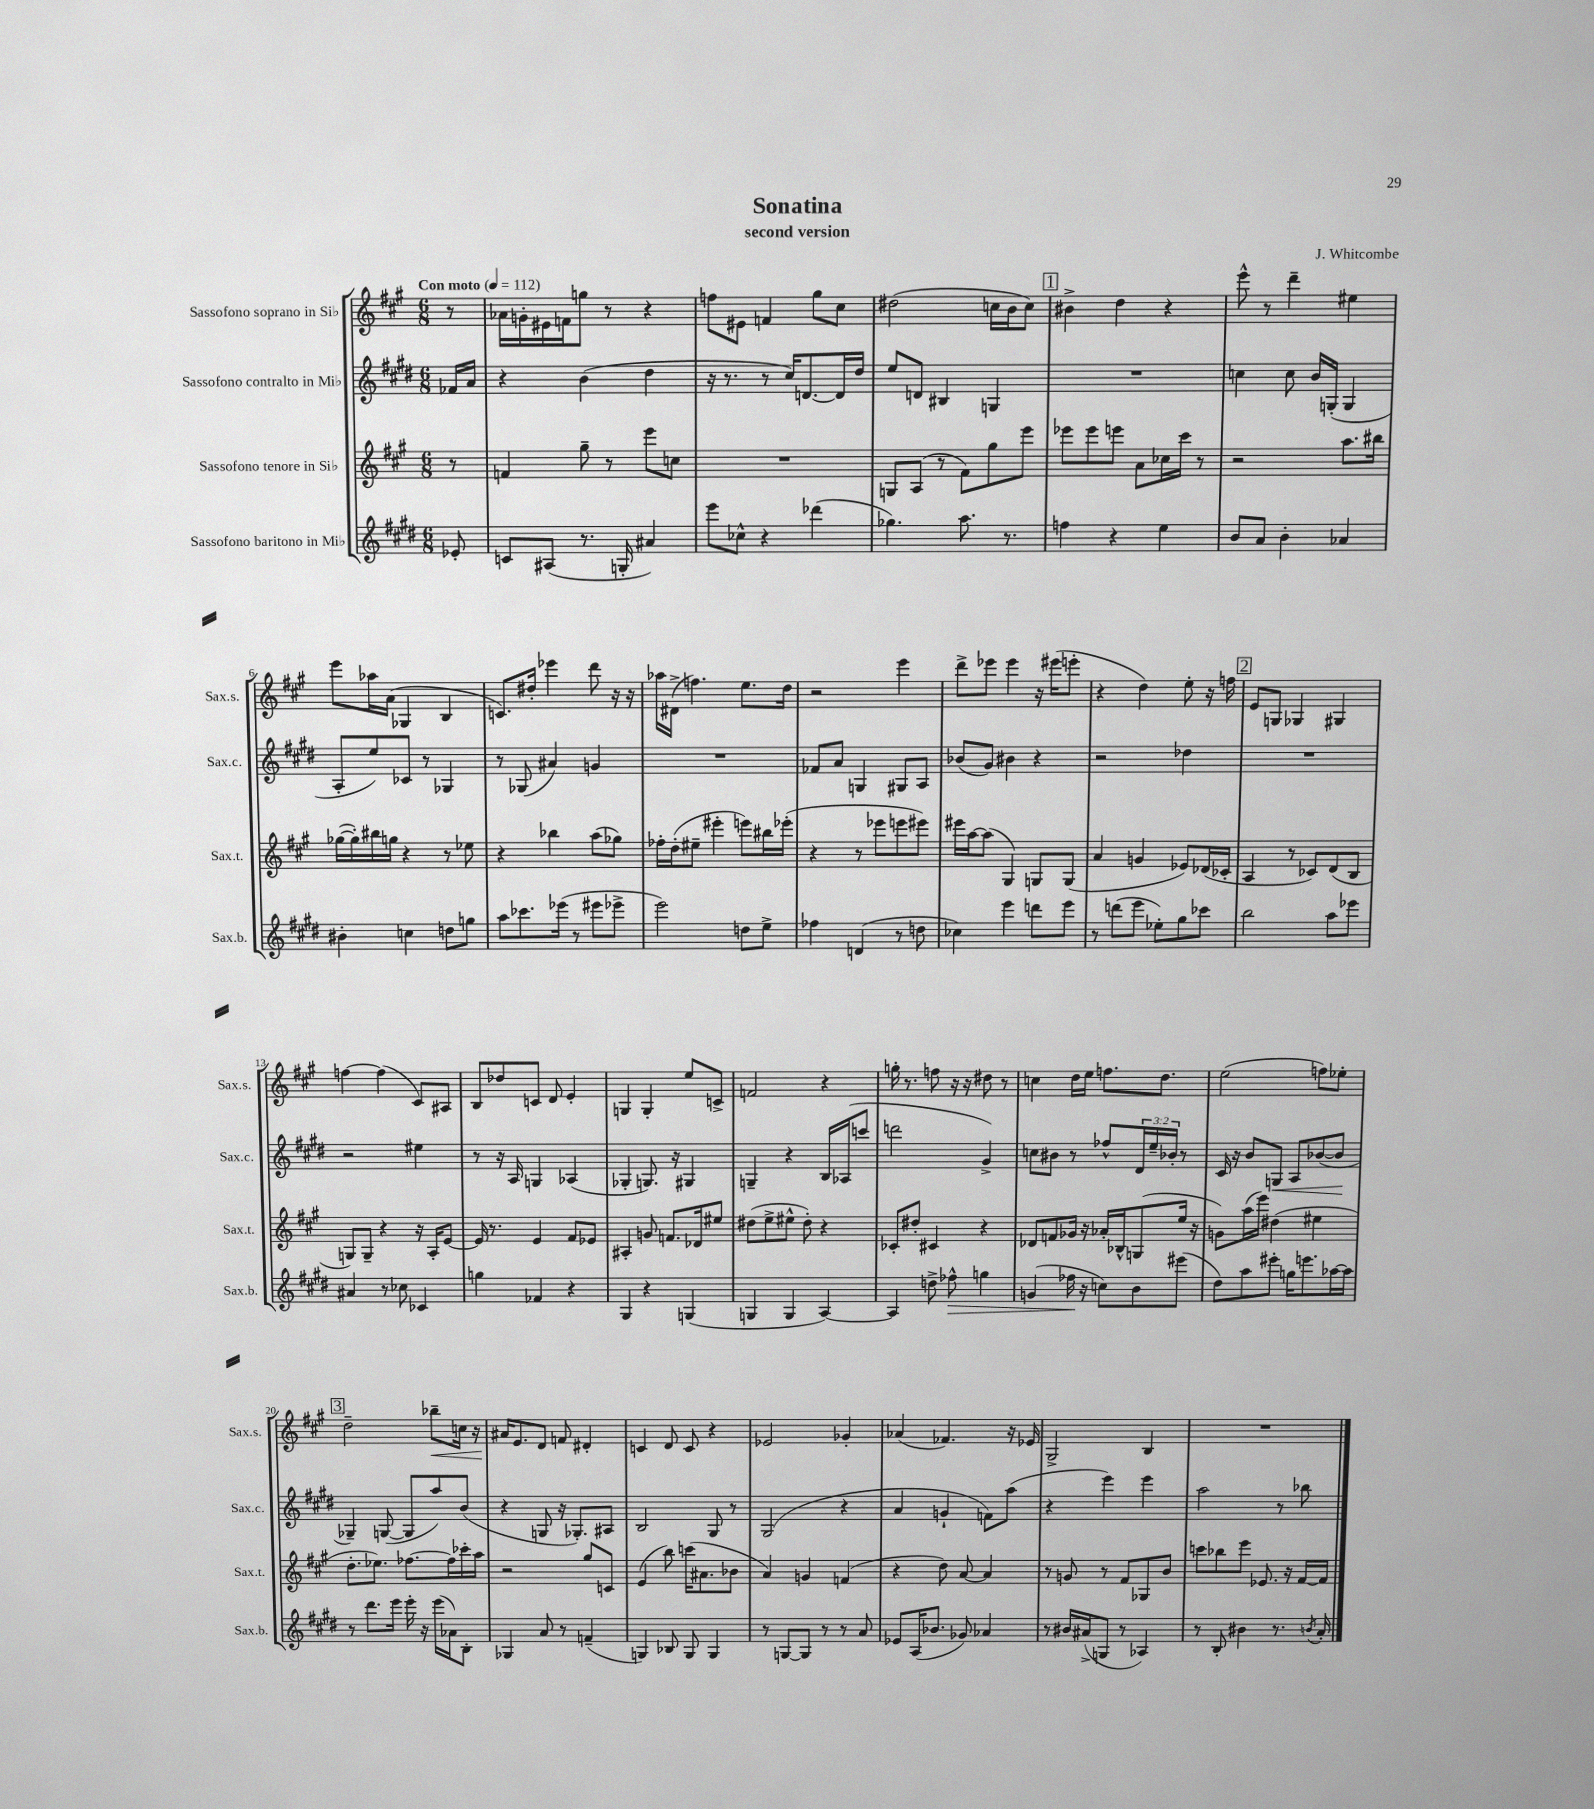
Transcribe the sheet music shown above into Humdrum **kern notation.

**kern	**kern	**kern	**kern
*staff4	*staff3	*staff2	*staff1
*clefG2	*clefG2	*clefG2	*clefG2
*k[f#c#g#d#]	*k[f#c#g#]	*k[f#c#g#d#]	*k[f#c#g#]
*M6/8	*M6/8	*M6/8	*M6/8
*MM112	*MM112	*MM112	*MM112
8e-'	8r	16f-	8r
.	.	16a	.
=	=	=	=
8c	4f	4r	16a-
.	.	.	16g'
(8A#	.	.	16e#
.	.	.	16f
8.r	8gg#~	(4b	8gg
.	8r	.	8r
16G'	.	.	.
4a#)	8eee	4dd#	4r
.	8cc	.	.
=	=	=	=
8eee	2.r	16r	8ff
.	.	8.r	.
8cc-^^	.	.	8e#
4r	.	8r	4f
.	.	16cc#)	.
.	.	[8.d	.
(4ddd-	.	.	8gg#
.	.	16d]	8cc#
.	.	16dd#	.
=	=	=	=
4.gg-)	8G	8ee	(2dd#
.	(8A	8d	.
.	8r	4B#	.
8.aa	8f#)	.	.
.	8gg#	4G	16cc
8.r	.	.	16b
.	8eee	.	8cc)
=	=	=	=
4ff	8eee-	2.r	4b#^
.	8eee-	.	.
4r	8eee	.	4dd
.	8a	.	.
4ee	16cc-	.	4r
.	16ccc#	.	.
.	8r	.	.
=	=	=	=
8b	2r	4cc	8eee^^
8a	.	.	8r
4b'	.	8cc	4ddd~
.	.	16b	.
.	.	(16G'	.
4a-	8.aa	4G	4ee#
.	16bb#	.	.
=	=	=	=
4b#'	([16gg-	8A'	8eee
.	16gg-'])	.	.
.	16bb#	8ee)	16aa-
.	16gg	.	(16a
4cc	4r	8c-	4G-
.	.	8r	.
8dd	8r	4G-	4B
8gg	8ee-	.	.
=	=	=	=
8aa	4r	8r	8.c)
8.ccc-	.	(8G-	.
.	.	.	16dd#'
.	4bb-	4a#)	4eee-
(16eee-	.	.	.
8r	.	.	.
8eee#	(8aa	4g	8ddd
8eee-^	8gg-)	.	16r
.	.	.	16r
=	=	=	=
2eee)	16ff-'	2.r	16aa-
.	(16dd'	.	(16d#^
.	8ee#~	.	4.ff)
.	4eee#'	.	.
8dd	8eee)	.	8.ee
8ee^	16bb#	.	.
.	(16eee-'	.	16dd
=	=	=	=
4ff-	4r	8f-	2r
.	.	8a	.
(4d	8r	4G	.
.	8eee-	.	.
8r	8eee	8G#	4eee
8dd	8eee#)	8A	.
=	=	=	=
4cc-)	16eee#	(8b-	8ddd^
.	[16aa	.	.
.	(8aa]	8g#)	8eee-
4eee	4G#)	4b#	4eee-
8ddd	8G	4r	16r
.	.	.	(16eee#
8eee	(8G	.	8eee'
=	=	=	=
8r	4a	2r	4r
(8ddd	.	.	.
8eee	4g	.	4dd)
8ee-')	.	.	.
8gg#	8e-)	4dd-	8ee'
8ccc-	(16d-	.	16r
.	16c-'	.	16ff
=	=	=	=
2bb	4A	2.r	8e
.	.	.	8G
.	8r	.	4G-
.	8c-)	.	.
8aa	(8d	.	4G#
8eee-	8B	.	.
=	=	=	=
4a#	8G)	2r	[4ff
.	8G~	.	.
8r	4r	.	(4ff]
8cc-	.	.	.
4c-	16r	4ee#	8c#)
.	16A'	.	.
.	[8e	.	8A#
=	=	=	=
4gg	16e]	8r	8B
.	8.r	.	.
.	.	16r	8dd-
.	.	16A	.
4f-	4e	4G	8c
.	.	.	8d
4r	8f#	(4A-	4e'
.	8e-	.	.
=	=	=	=
4G#	4A#'	4G-'	4G
4r	8g	8.G)	4G'
.	8.f	.	.
.	.	16r	.
(4G	.	4G#	8ee
.	16d-	.	.
.	8ee#	.	8c^
=	=	=	=
4G	(8dd#	4G~	2f
.	8ee^	.	.
4G	8ee#^^	4r	.
.	8dd#')	.	.
[4A)	4r	16B	4r
.	.	(16A-	.
.	.	8ccc	.
=	=	=	=
4A]	8c-'	2ddd	16gg'
.	.	.	8.r
.	8dd#'	.	.
8dd^	4c#	.	8ff
8ff-^^	.	.	16r
.	.	.	16r
4gg	4r	4g#^)	8dd#
.	.	.	8r
=	=	=	=
(4g	8d-	8cc	4cc
.	8f	8b#	.
16ff-	16g-	8r	16dd
16r	16r	.	16ee
8cc)	16a-'	8ff-^^	8.ff
.	16B-^^	.	.
8b	(8G	24d#	.
.	.	24ee~	.
.	.	.	8.dd
.	.	24b-'	.
(8eee#	16ee	8r	.
.	16r	.	.
=	=	=	=
8dd#)	8g)	16c#	(2ee
.	.	16r	.
8aa	(16aa	8b	.
.	16eee)	.	.
8eee#'	(4dd#	8G	.
16gg	.	8A	.
8.eee	.	.	.
.	4ee#	([8b-	8ff)
[16aa-	.	8b-]	8ee-'
16aa-]	.	.	.
=	=	=	=
8r	8.dd'	4G-~)	2dd~
8.ddd#	.	.	.
.	8.ee-)	.	.
.	.	([8G	.
16eee	.	.	.
16eee'	[8.ff-	8G]	.
16r	.	.	.
(16eee	.	8aa)	8bb-~
16a-)	16ff-]	.	.
8B'	16ccc-'	(8b	16cc
.	16aa	.	16r
=	=	=	=
4G-	2r	4r	16a#
.	.	.	8.e
8a	.	8G	8d
8r	.	16r	8f
.	.	8.G-')	.
(4f~	8gg#	.	4d#'
.	8c	8A#	.
=	=	=	=
4G)	(4e	2B	4c
8B-	8bb)	.	8d
8G	(16ccc	.	8c
.	8.a#	.	.
4G	.	8G#	4r
.	8b-	8r	.
=	=	=	=
8r	4a)	(2G#	2e-
[8G	.	.	.
8G]	4g	.	.
8r	.	.	.
8r	(4f	4r	4g-'
8a	.	.	.
=	=	=	=
8e-	4r	4a	(4a-
(16A	.	.	.
8.b-	.	.	.
.	8dd)	4g`	4.f-)
8g-)	[8a	.	.
4a-	4a]	8f)	.
.	.	(8aa	16r
.	.	.	16e-
=	=	=	=
8r	8r	4r	2G#^
16b#	8g	.	.
(16a#^	.	.	.
8G	8r	4eee)	.
8r	8f#	.	.
4A-)	8G-	4eee	4B
.	8b	.	.
=	=	=	=
8r	8ccc	2aa	2.r
8B'	8bb-	.	.
4b#	8eee	.	.
.	8.e-	.	.
8.r	.	8r	.
.	16r	.	.
.	[16f#	8bb-	.
8qb	.	.	.
16a'	16f#]	.	.
==	==	==	==
*-	*-	*-	*-
